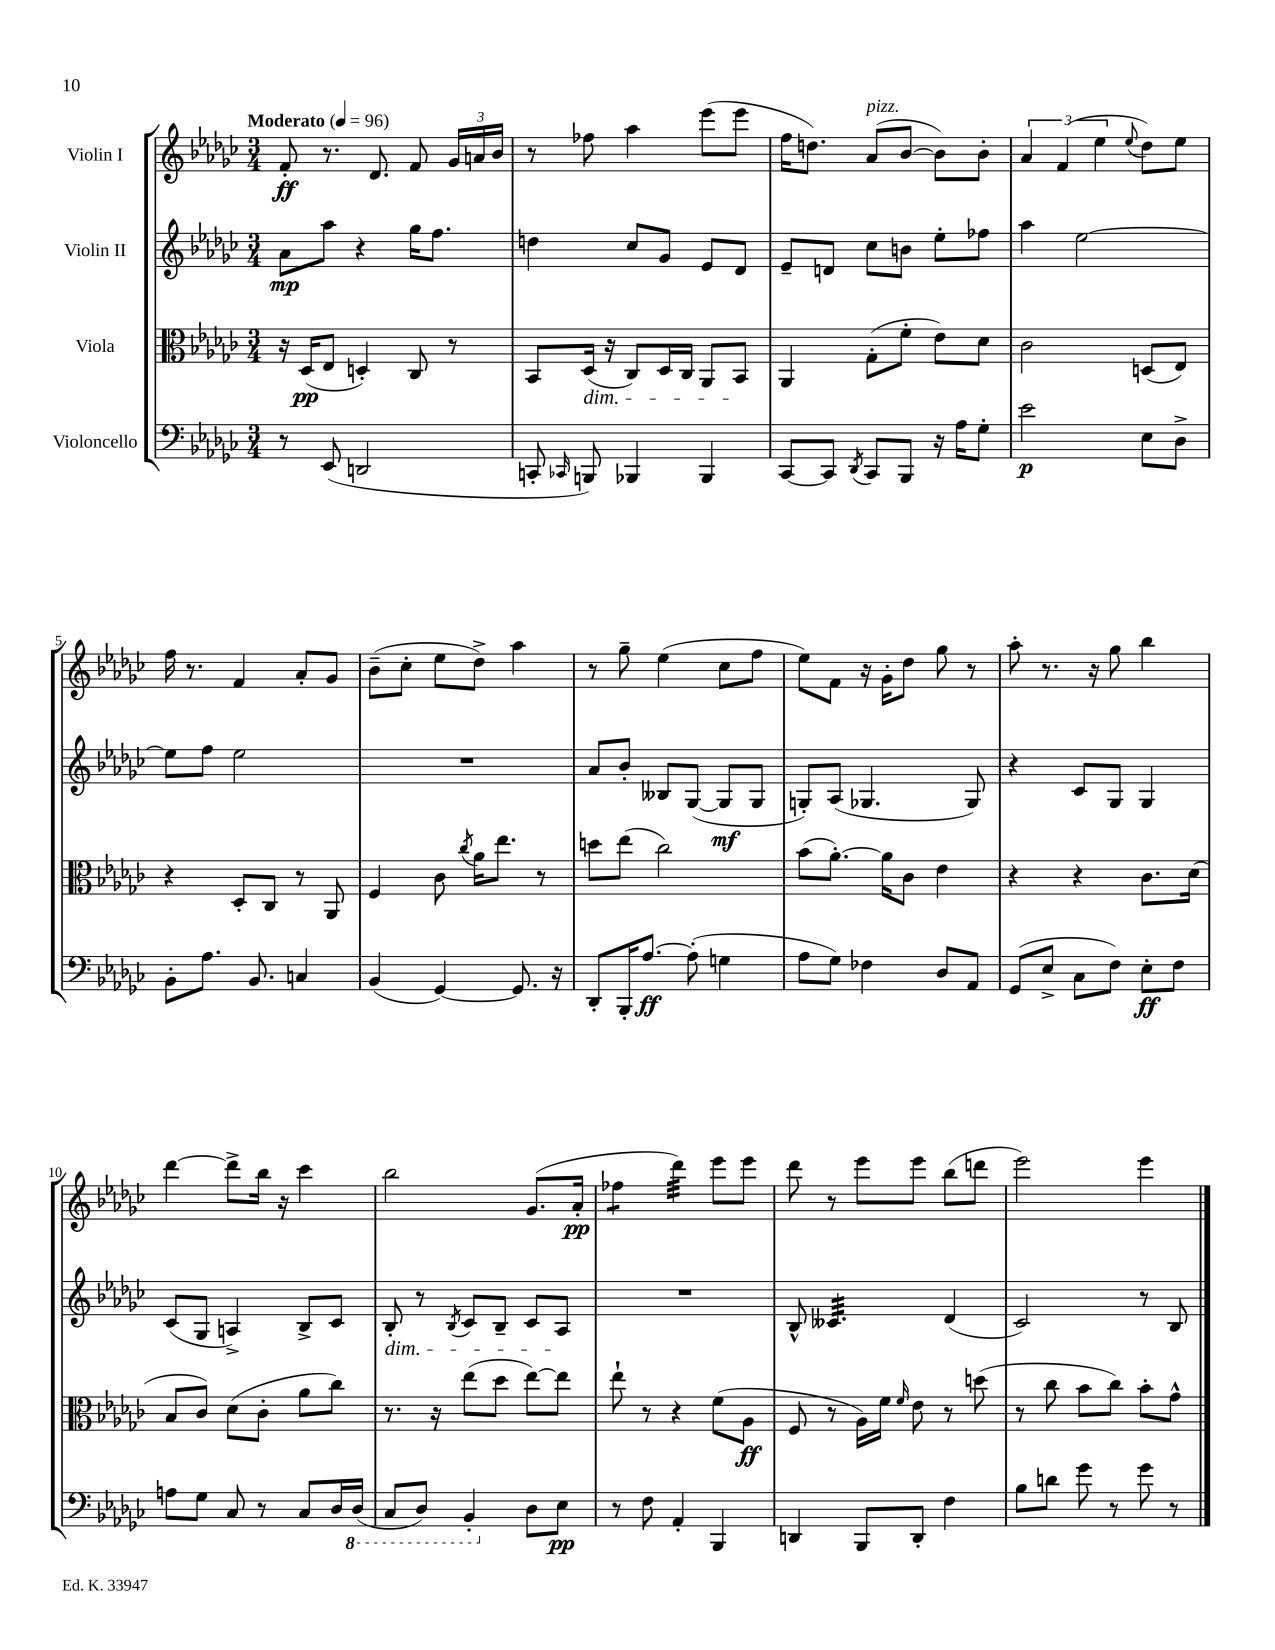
<<
\new StaffGroup <<
\new Staff = "s0" \with { instrumentName = "Violin I" } {
    \clef treble \key ges \major \numericTimeSignature \time 3/4 \tempo "Moderato" 4 = 96
    \autoBeamOff f'8-.\ff r8. des'8. f'8 \tuplet 3/2 { ges'16[ a'16 bes'16] } |
    r8 fes''8 aes''4 ees'''8[( ees'''8] |
    f''16[ d''8.]) aes'8[^\markup { \italic "pizz." }( bes'8]~ bes'8[) bes'8]-. |
    \tuplet 3/2 { aes'4 f'4( ees''4 } \appoggiatura { ees''8 } des''8[) ees''8] |
    f''16 r8. f'4 aes'8[-. ges'8] |
    bes'8[--( ces''8]-. ees''8[ des''8]->) aes''4 |
    r8 ges''8-- ees''4( ces''8[ f''8] |
    ees''8[) f'8] r16 ges'16[-. des''8] ges''8 r8 |
    aes''8-. r8. r16 ges''8 bes''4 |
    des'''4~ des'''8[-> bes''16] r16 ces'''4 |
    bes''2 ges'8.[( aes'16]-.\pp |
    fes''4:8 des'''4:32) ees'''8[ ees'''8] |
    des'''8 r8 ees'''8[ ees'''8] bes''8[( d'''8] |
    ees'''2) ees'''4 \bar "|." |
}
\new Staff = "s1" \with { instrumentName = "Violin II" } {
    \clef treble \key ges \major \numericTimeSignature \time 3/4
    \autoBeamOff aes'8[\mp aes''8] r4 ges''16[ f''8.] |
    d''4 ces''8[ ges'8] ees'8[ des'8] |
    ees'8[-- d'8] ces''8[ b'8] ees''8[-. fes''8] |
    aes''4 ees''2~ |
    ees''8[ f''8] ees''2 |
    R2. |
    aes'8[ bes'8]-. beses8[ ges8]~( ges8[\mf ges8] |
    g8[-.) aes8]( ges4. ges8) |
    r4 ces'8[ ges8] ges4 |
    ces'8[( ges8] a4->) bes8[-> ces'8] |
    bes8-.\dim r8 \acciaccatura { bes8 } ces'8[ bes8]-- ces'8[ aes8]\! |
    R2. |
    bes8-^ ceses'4.:32 des'4( |
    ces'2) r8 bes8 \bar "|." |
}
\new Staff = "s2" \with { instrumentName = "Viola" } {
    \clef alto \key ges \major \numericTimeSignature \time 3/4
    \autoBeamOff r16 des16[\pp( ees8] d4-.) ces8 r8 |
    bes,8[ des16]\dim( r16 ces8[) des16 ces16] aes,8[ bes,8]\! |
    aes,4 ges8[-.( f'8]-. ees'8[) des'8] |
    ces'2 d8[( ees8]) |
    r4 des8[-. ces8] r8 aes,8 |
    f4 ces'8 \acciaccatura { ces''8 } aes'16[ ees''8.] r8 |
    d''8[ ees''8]( ces''2) |
    bes'8[( aes'8.]~-.) aes'16[ ces'8] ees'4 |
    r4 r4 ces'8.[ des'16]( |
    bes8[ ces'8]) des'8[( ces'8]-. aes'8[ ces''8]) |
    r8. r16 ees''8[( des''8] ees''8[~) ees''8] |
    ees''8-! r8 r4 f'8[( aes8]\ff |
    f8 r8 aes16[) f'16] \grace { f'16 } ees'8 r8 d''8( |
    r8 ces''8 bes'8[ ces''8]) bes'8[-. ges'8]-^ \bar "|." |
}
\new Staff = "s3" \with { instrumentName = "Violoncello" } {
    \clef bass \key ges \major \numericTimeSignature \time 3/4
    \autoBeamOff r8 ees,8( d,2 |
    c,8-. \grace { ces,16 } b,,8) bes,,4 bes,,4 |
    ces,8[~ ces,8] \acciaccatura { des,8 } ces,8[ bes,,8] r16 aes16[ ges8]-. |
    ees'2\p ees8[ des8]-> |
    bes,8[-. aes8.] bes,8. c4 |
    bes,4( ges,4~) ges,8. r16 |
    des,8[-. bes,,16-. aes8.]~\ff aes8-.( g4 |
    aes8[ ges8]) fes4 des8[ aes,8] |
    ges,8[( ees8]-> ces8[ f8]) ees8[-.\ff f8] |
    a8[ ges8] ces8 r8 ces8[ des16 \ottava #-1 des,16]( |
    ces,8[ des,8]) bes,,4-. \ottava #0 des8[ ees8]\pp |
    r8 f8 aes,4-. bes,,4 |
    d,4 bes,,8[ d,8]-. f4 |
    bes8[ d'8] ges'8 r8 ges'8 r8 \bar "|." |
}
>>
>>
